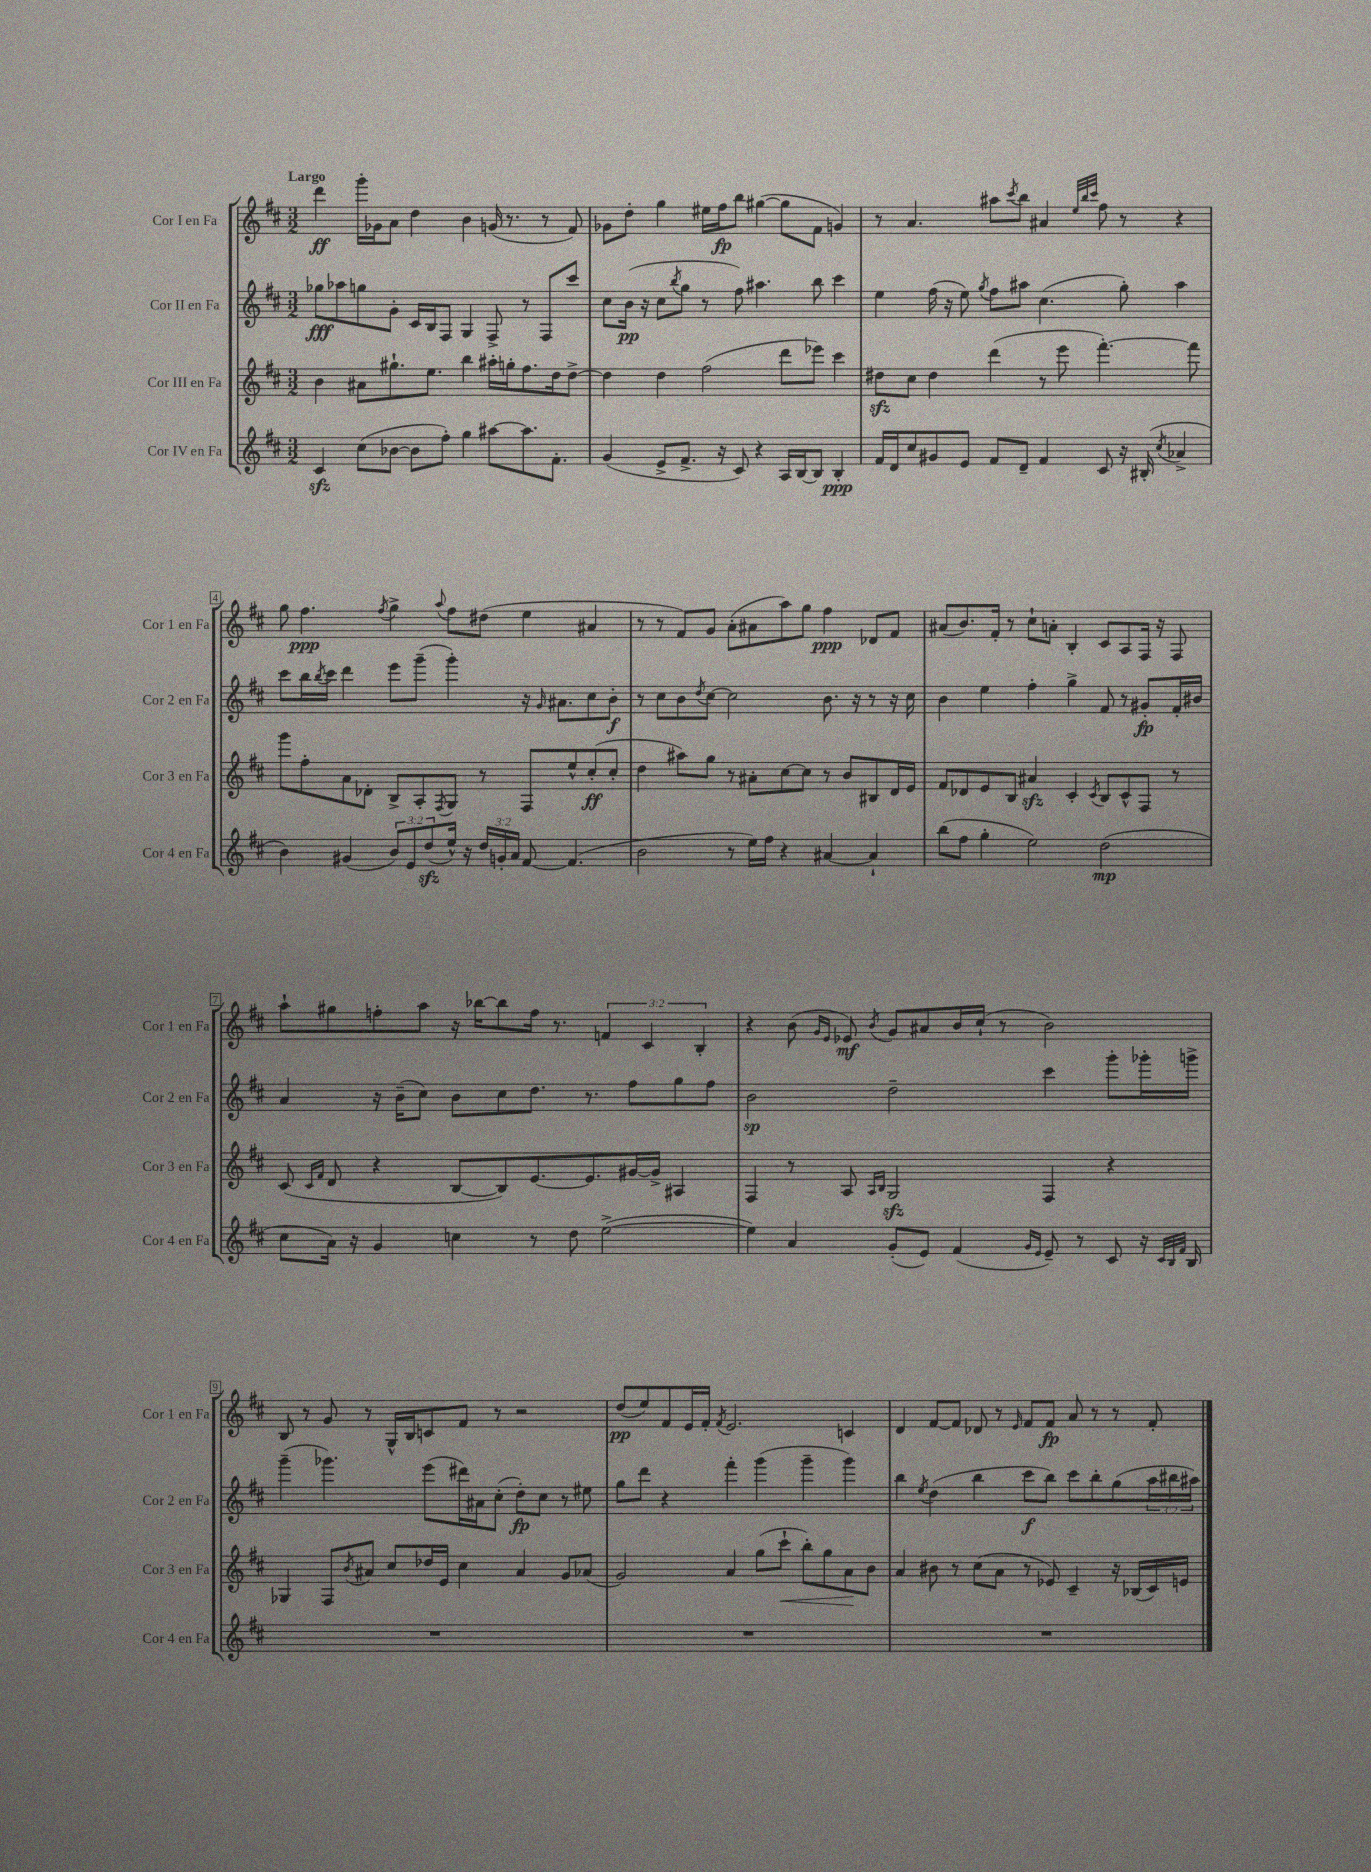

**kern	**kern	**kern	**kern
*staff4	*staff3	*staff2	*staff1
*clefG2	*clefG2	*clefG2	*clefG2
*k[f#c#]	*k[f#c#]	*k[f#c#]	*k[f#c#]
*M3/2	*M3/2	*M3/2	*M3/2
4c#/	4b\	8gg-\L	4ddd\
.	.	8aa-\	.
(8cc#\L	8a#\L	8gg\	16ggg'\LL
.	.	.	16g-\J
[8b-\J	8.gg#`\	8g'\J	8a\J
8b-\]L	.	16c#/LL	4dd\
.	8.ee\J	16B/J	.
8ff#'\J)	.	8F#/J	.
4gg\	4bb\	4G/	4b\
[8aa#\L	16aa#'\LL	8F#^/	(16g/
.	16gg'\J	.	8.r
8.aa#\]	8.ff#\	8r	.
.	.	8F#/L	8r
8.f#'\J	16dd\k	.	.
.	[8dd^\J	8ccc#/J	8f#/)
=	=	=	=
(4g/	4dd\]	8cc#\L	8g-\L
.	.	(16b\Jk	8dd'\J
.	.	16r	.
8e^/L	4dd\	8cc#\L	4gg\
.	.	8qbb/	.
8.f#^/J	.	8gg\J	.
.	(2ff#\	8r	16ee#\LL
16r	.	.	16ff#\J
8c#/)	.	8ff#\)	8bb\J
4r	.	4.aa#\	([4gg#\
16A/LL	8ddd\L	.	8gg#\]L
[16B/J	.	.	.
8B/]J	8eee-\J)	8bb\	8f#\J
4B'/	4ccc#\	4ccc#\	4g/)
=	=	=	=
16f#/LL	8dd#\L	4ee\	8r
16d/J	.	.	.
8cc#/	8cc#\J	.	4.a/
8g#/	4dd#\	(16ff#\	.
.	.	16r	.
8e/J	.	8ee\)	.
.	.	8qgg/	.
8f#/L	(4ddd\	8ff#\L	8aa#\L
.	.	.	8qccc#/
8d~/J	.	8aa#\J	8bb\J
4f#/	8r	(4.cc#\	4a#/
.	8eee\	.	.
.	.	.	32qqee/LLL
.	.	.	32qqbb/
.	.	.	32qqccc#/JJJ
8c#/	[4.fff#'\)	.	8ff#\
16r	.	8gg'\)	8r
(16B#'/	.	.	.
8qcc#/	.	.	.
4a-^/	.	4aa#\	4r
.	8fff#\]	.	.
=	=	=	=
4b\)	8ggg\L	8ccc#\L	8gg\
.	8ff#'\	16bb\L	4.ff#\
.	.	8qbb/	.
.	.	16ccc#\JJ	.
(4g#/	8a\	4ddd\	.
.	8d-'\J	.	.
.	.	.	8qff#/
12b/L)	8B^/L	8eee\L	4gg^\
12e/	.	.	.
.	8A'/	(8ggg~\J	.
(12dd/	.	.	.
.	8qF#/	.	8qqaa/
16ee^^/Jk)	8G/J	4ggg'\)	8ff#\L
16r	.	.	.
24dd/LL	8r	.	(8dd#\J
24g'/	.	.	.
24a/JJ	.	.	.
[8f#/	8F#/L	16r	4ee\
.	.	16qqg/	.
.	.	8.a#\L	.
(4.f#/]	8ee^^/	.	.
.	(8cc#'/	8cc#\	4a#/
.	8cc#'/J	8b'\J	.
=	=	=	=
2b\	4dd\	8r	8r
.	.	8cc#\L	8r
.	8aa#\L)	8b\	8f#/L)
.	.	8qdd/	.
.	8gg\J	[8cc#\J	8g/J
8r	8r	2cc#\]	(8a'\L
16ee\LL)	8a#'\L	.	8a#\
16ff#\JJ	.	.	.
4r	[8cc#\	.	8aa\)
.	8cc#\]J	.	8gg\J
[4a#/	8r	8.b\	4ff#\
.	8b/L	.	.
.	.	16r	.
4a#`/]	8B#/	8r	8d-/L
.	16d/L	16r	8f#/J
.	16e/JJ	16cc#\	.
=	=	=	=
(8bb\L	8f#/L	4b\	(8a#/L
8ff#\J	8d-/	.	8.b/)
4gg'\	8e/	4ee\	.
.	.	.	16f#'/Jk
.	8B/J	.	8r
2ee\)	4a#/	4ff#'\	8cc#`\L
.	.	.	8a'\J
.	4c#'/	4gg^\	4B'/
.	8qc#/	.	.
(2dd\	8B/L	8f#/	8c#/L
.	8c#^^/	8r	8A/
.	8F#/J	8g#'/L	16F#/Jk
.	.	.	16r
.	8r	16f#'/L	8F#/
.	.	16b#/JJ	.
=	=	=	=
8cc#\L	(8c#/	4a/	8aa`\L
.	16qqc#/LL	.	.
.	16qqf#/JJ	.	.
16a\Jk)	8d/	.	8gg#\
16r	.	.	.
4g/	4r	16r	8ff'\
.	.	(16b~\LK	.
.	.	8cc#\J)	8aa\J
4cc\	[8B/L	8b\L	16r
.	.	.	[16bb-\LK
.	8B/])	8cc#\	8bb-\]
8r	[8.e/	8.dd\J	16ff\Jk
.	.	.	8.r
8dd\	.	.	.
.	8.e/]	8.r	.
([2ee^\	.	.	6f/
.	[16g#/L	8ff#\L	.
.	.	.	6c#/
.	16g#^/]JJ	.	.
.	4A#/	8gg\	.
.	.	.	6B'/
.	.	8ff#\J	.
=	=	=	=
4ee\])	4F#/	2b\	4r
4a/	8r	.	(8b\
.	.	.	16qqg/LL
.	.	.	16qqe/JJ
.	8A/	.	8e-/)
.	16qqA/LL	.	.
.	16qqB/JJ	.	8qb/
(8g'/L	2G/	2dd~\	8g/L
8e/J)	.	.	8a#/
(4f#/	.	.	16b/L
.	.	.	(16cc#`/JJ
.	.	.	8r
16qqg/LL	.	.	.
16qqe/JJ	.	.	.
8e~/)	4F#/	4ccc#\	2b\)
8r	.	.	.
8c#/	4r	8ggg'\L	.
16r	.	16ggg-'\L	.
32qqc#/LLL	.	.	.
32qqB/	.	.	.
32qqf#/JJJ	.	.	.
16B/	.	16ggg^\JJ	.
=	=	=	=
1.r	4G-/	(4ggg~\	8B/
.	.	.	8r
.	8F#/L	4.ggg-\)	8g/
.	8qb/	.	.
.	8a#/J	.	8r
.	8cc#/L	.	16G^^/LL
.	.	.	16B/J
.	16dd-/L	(8eee\L	8c/
.	16e/JJ	.	.
.	4cc#\	16ddd#\L)	8f#/J
.	.	16a#\J	.
.	.	(8cc#'\J	8r
.	4a#/	8dd'\L)	2r
.	.	8cc#\J	.
.	8g/L	8r	.
.	(8a-/J	8ee#\	.
=	=	=	=
1.r	2g/)	8gg\L	(8dd/L
.	.	8ddd\J	8ee/)
.	.	4r	8f#/
.	.	.	16e/L
.	.	.	16f#'/JJ
.	.	.	8qf#/
.	4a/	4fff#'\	2.e/
.	(8gg\L	(4ggg\	.
.	8ccc#`\J	.	.
.	8bb'\L)	4ggg~\	.
.	8gg\	.	.
.	8a\	4ggg\)	4c/
.	8b\J	.	.
=	=	=	=
1.r	4a/	4bb\	4d/
.	.	8qee/	.
.	8b#\	(4dd\	[8f#/L
.	8r	.	8f#/]J
.	(8cc#\L	4bb\	8d-/
.	8a\J	.	8r
.	.	.	16qqe/
.	8r	8ccc#\L	8f#/L
.	8e-/)	8bb\J)	8f#/J
.	4c#~/	8ccc#\L	8a/
.	.	8bb'\	8r
.	16r	(8gg\	8r
.	(16B-/LL	.	.
.	16c#/)	24aa\L	8f#'/
.	.	24bb#\	.
.	16e/JJ	.	.
.	.	24aa#\JJ)	.
==	==	==	==
*-	*-	*-	*-
